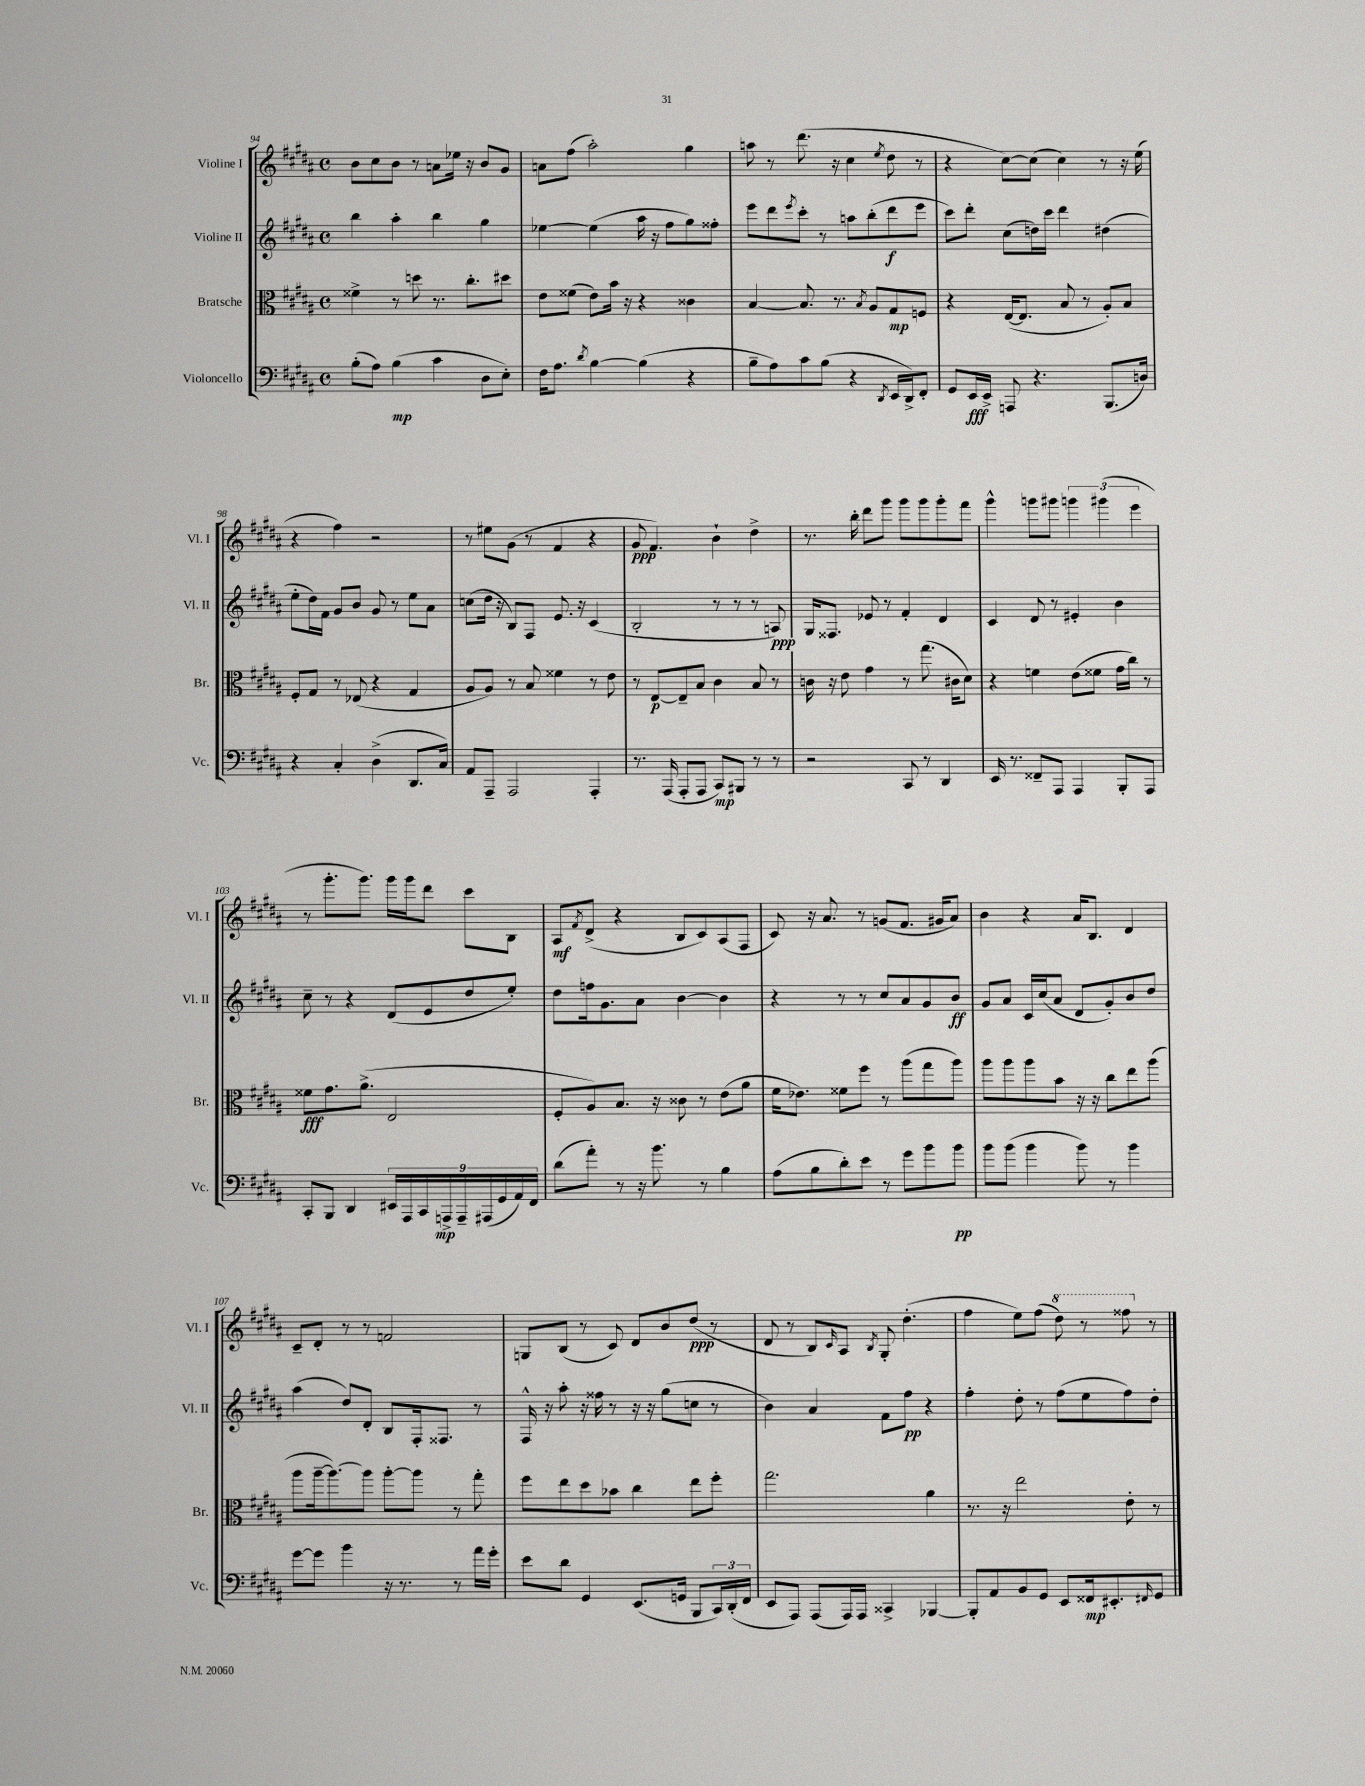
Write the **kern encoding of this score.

**kern	**kern	**kern	**kern
*staff4	*staff3	*staff2	*staff1
*clefF4	*clefC3	*clefG2	*clefG2
*k[f#c#g#d#a#]	*k[f#c#g#d#a#]	*k[f#c#g#d#a#]	*k[f#c#g#d#a#]
*M4/4	*M4/4	*M4/4	*M4/4
*met(c)	*met(c)	*met(c)	*met(c)
(8B'	4f##^	4bb	8b
8A#)	.	.	8cc#
(4B	8r	4aa#'	8b
.	8dd	.	8r
4c#	8.r	4bb	8a
.	.	.	16ee-
.	8.cc#'	.	16r
8D#	.	4gg#	8b
8E')	8dd#	.	8g#
=	=	=	=
16F#	8e	[4ee-	8a
8.A#	.	.	.
.	(8f##	.	(8ff#
8qd#	.	.	.
[4B	8e)	(4ee-]	2aa#')
.	16b	.	.
.	16r	.	.
(4B]	4r	16aa#	.
.	.	16r	.
.	.	8ff#	.
4r	4c##	8gg#)	4gg#
.	.	8ff##'	.
=	=	=	=
8B~	[4B	8eee	8aa
8A#)	.	8ddd#	8r
.	.	8qeee	.
8c#	8.B]	8ccc#'	(8.ddd#
(8B	.	8r	.
.	8.r	.	16r
4r	.	8aa	4cc#
.	8qB	.	.
.	8A#	(8bb'	.
8qDD#	.	.	8qee
16EE	8G#	8ddd#	8dd#
16DD#^)	.	.	.
8FF#'	8F	8eee	8r
=	=	=	=
8GG#	4r	8ccc#)	4r
16EE	.	8ddd#'	.
16EE^	.	.	.
8AAA	([16E	(8cc#	[8cc#)
.	8.E]	.	.
4.r	.	16dd)	(8cc#]
.	.	16ccc#	.
.	8B	4ddd#	4cc#)
.	8r	.	.
(8.BBB	8A#')	(4dd#	8r
.	8B	.	16r
16D)	.	.	(16ee
=	=	=	=
4r	8F#'	8ee'	4r
.	8G#	16dd#)	.
.	.	16f#	.
4C#'	8r	8g#	4ff#)
.	(8E-	8b	.
(4D#^	4r	8g#	2r
.	.	8r	.
8.DD#	4G#	8ee	.
.	.	8a#	.
16C#)	.	.	.
=	=	=	=
8AA#	8A#	(8cc	8r
8AAA#~	8A#)	16dd#	8ee#
.	.	16r	.
2AAA#	8r	8B)	(8g#
.	8B	8F#	8r
.	4f##	8.e	4f#
.	.	16r	.
4AAA#'	8r	(4c#	4r
.	8e	.	.
=	=	=	=
8.r	8r	2B'	8g#
.	[8E	.	4.f#)
(16AAA#	.	.	.
8AAA#'	8E~]	.	.
8AAA#	8B	.	.
8CC#)	4c#	8r	4b`
8BBB#	.	8r	.
8r	8B	8r	4dd#^
8r	8r	8A)	.
=	=	=	=
2r	16c	16G#	8.r
.	16r	8.F##	.
.	8e	.	.
.	.	.	16bb'
.	4g#	8e-	8ddd#
.	.	8r	8ggg#
8CC#	8r	4f#'	8ggg#
8r	(8.gg#	.	8ggg#
4DD#	.	4d#	8ggg#'
.	16c#	.	.
.	8d#)	.	8fff#
=	=	=	=
16EE	4r	4c#	4ggg#^^
8.r	.	.	.
8FF##~	4f	8d#	8ggg
8AAA#	.	8r	8ggg#
4AAA#	(8e	4e#'	6ggg
.	8f##	.	.
.	.	.	(6ggg#
8BBB'	16g#	4b	.
.	16cc#)	.	.
.	.	.	6eee
8AAA#	8r	.	.
=	=	=	=
8CC#'	8f##	8cc#~	8r
8BBB	8.g#	8r	8.ggg#'
4DD#	.	4r	.
.	(8.a#^	.	8.ggg#)
18EE#	2E	(8d#	16ggg#
18AAA#	.	.	.
.	.	.	16ggg#
18CC#	.	.	.
.	.	8e	8ddd#
18AAA^	.	.	.
18AAA~	.	.	.
.	.	8dd#	8ccc#
(18AAA#	.	.	.
18GG#	.	.	.
.	.	8ee')	8B
18AA#)	.	.	.
18FF#	.	.	.
=	=	=	=
(8d#	8F#'	8dd#	8A#
.	.	.	8qf#
8a#')	8A#)	16ff	(8d#^
.	.	8.g#	.
8r	8.B	.	4r
16r	.	8a#	.
8.b	16r	.	.
.	8c##	[4b	8B
8r	8r	.	8c#)
4B	(8e	4b]	(8A#
.	8a#	.	8F#
=	=	=	=
(8A#	16f#	4r	8c#)
.	8.e-)	.	.
8B	.	.	16r
.	.	.	8.a#
8d#')	8f##	8r	.
8e	8ff#	8r	8r
8r	8r	8cc#	(8g
8g#	(8aa#	8a#	8.f#
8b	8gg#	8g#	.
.	.	.	16g#
8b	8aa#)	8b	8a#)
=	=	=	=
8b	8aa#	8g#	4b
(8b	8aa#	8a#	.
4b	8aa#	16c#	4r
.	.	(16cc#	.
.	8b	8a#	.
8b)	16r	8d#	16a#
.	16r	.	8.B
8r	8cc#	8g#')	.
4b	8ee	8b	4d#
.	(8aa#	8dd#	.
=	=	=	=
[8g#	8aa#	(4aa#	8c#~
8g#]	[16aa#~	.	8d#'
.	8.aa#_)	.	.
4b	.	8dd#)	8r
.	8aa#]	8d#'	8r
16r	[8aa#'	8B	2f
8.r	.	.	.
.	8aa#]	16F#'	.
.	.	8.F##	.
8r	8r	.	.
16a#	8gg#'	8r	.
16g#'	.	.	.
=	=	=	=
8e	8ff#	16F#^^	8G
.	.	16r	.
8d#	8ee	8aa#'	(8B
4GG#	8dd#	16r	8r
.	.	16ff##	.
.	8b-	8r	8c#)
(8.EE	4cc#	16r	8d#
.	.	16r	.
.	.	(8gg#	8b
16GG	.	.	.
8BBB	8ee	8cc	(8dd#
24CC#)	8ff#'	8r	8r
(24DD#'	.	.	.
24FF#	.	.	.
=	=	=	=
8EE	2.gg#	4b)	8d#
8AAA#)	.	.	8r
(8AAA#	.	4a#	8B)
.	.	.	16qqc#
16AAA#)	.	.	8A#
16AAA#	.	.	.
.	.	.	8qB
4CC##^	.	8f#	8G#'
.	.	8ff#	(4.dd#'
[4BBB-	4a#	4r	.
=	=	=	=
8BBB-']	8.r	4ff#'	4ff#
8AA#	.	.	.
.	16r	.	.
8BB	2ee	8dd#'	8ee)
8GG#	.	8r	(8ff#
8EE	.	(8ff#	8ddd#)
16FF##	.	8ee	8r
8.EE#'	.	.	.
.	8e'	8ff#)	8fff##
16qqFF#	.	.	.
8GG#	8r	8dd#'	8r
==	==	==	==
*-	*-	*-	*-
